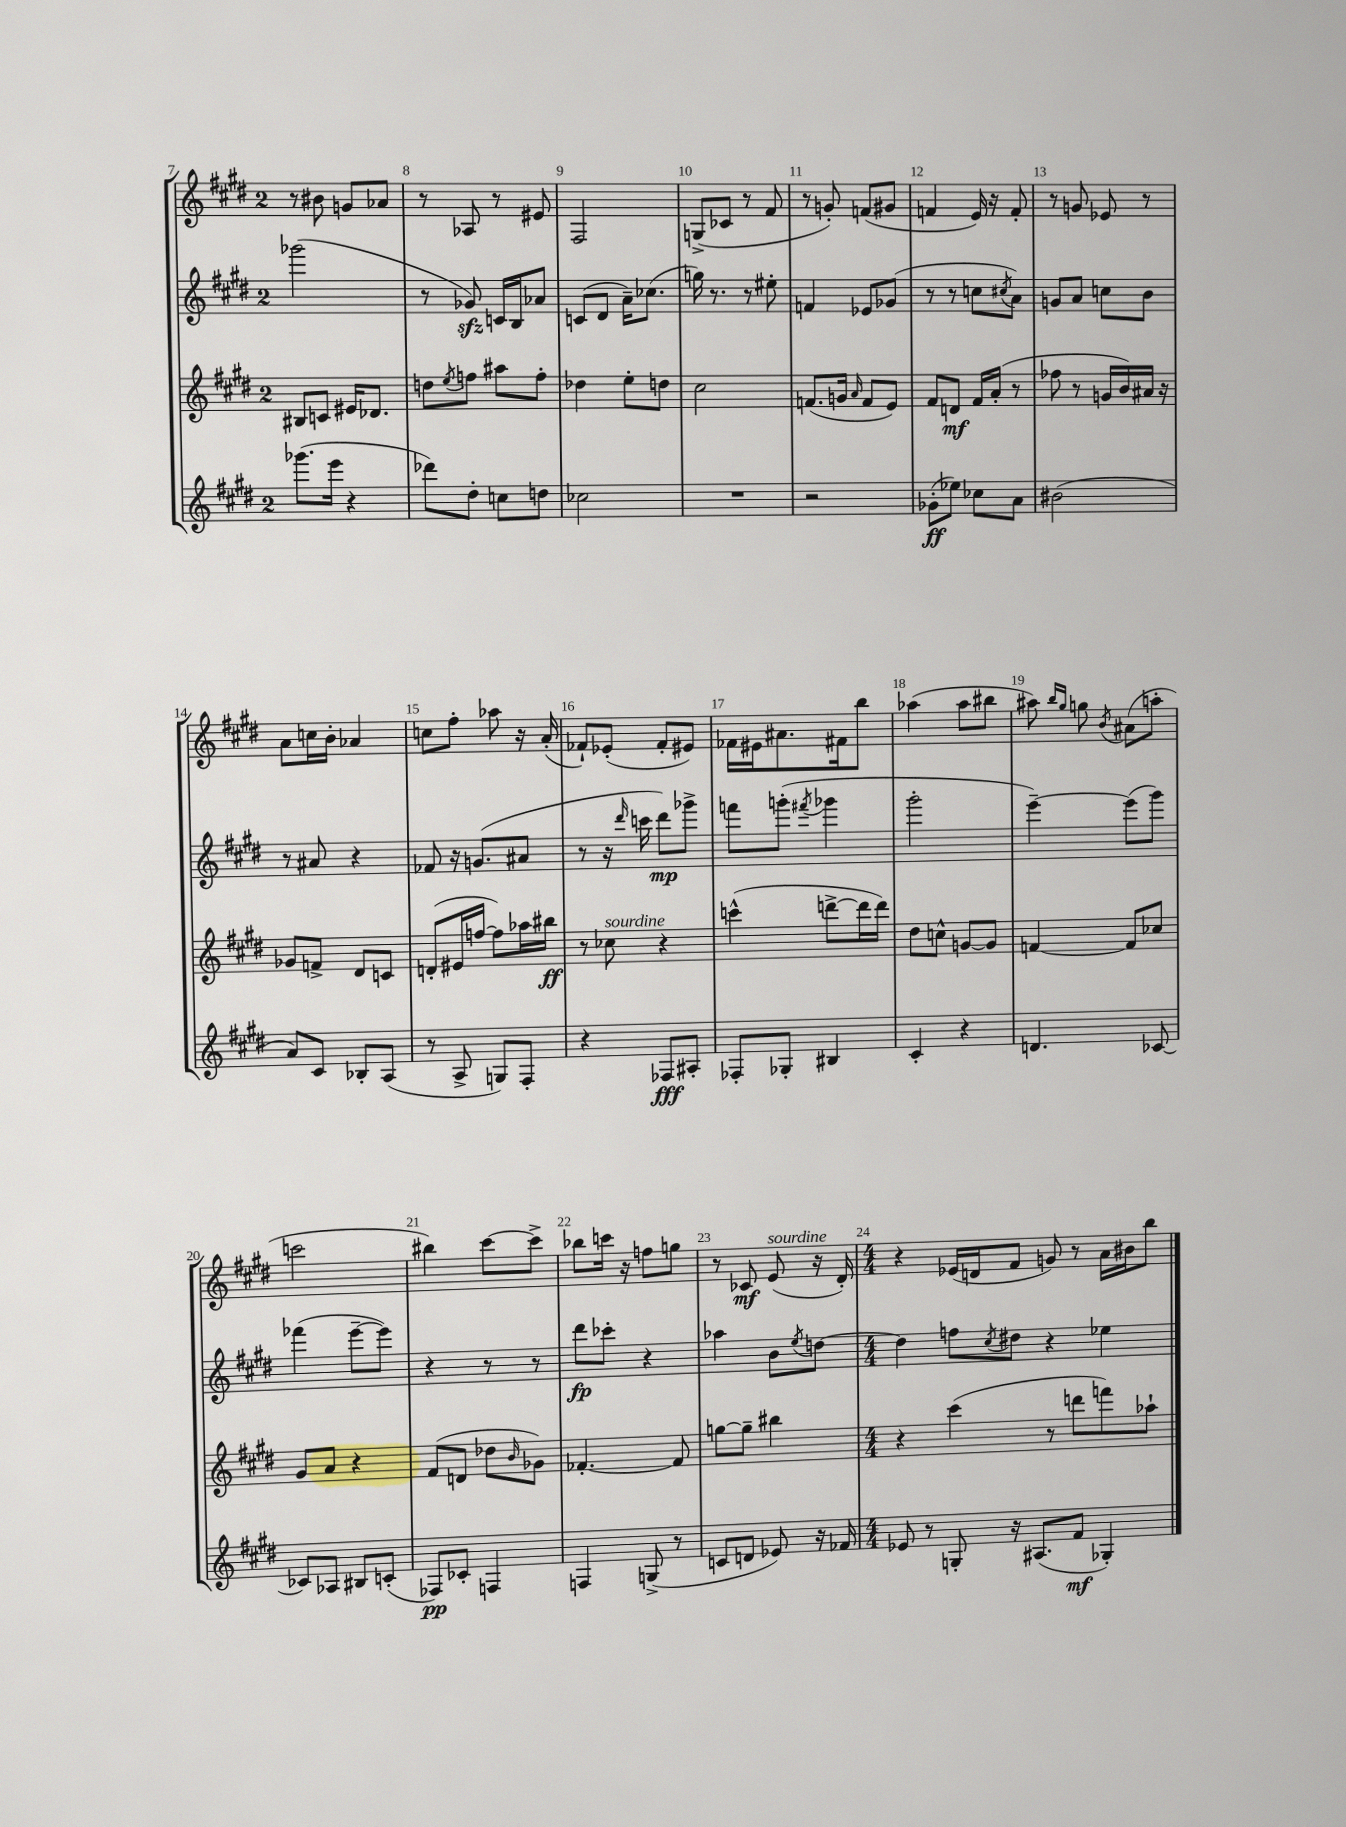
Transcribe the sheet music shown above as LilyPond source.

<<
\new StaffGroup <<
\new Staff = "s0" {
    \clef treble \key e \major \once \override Staff.TimeSignature.style = #'single-digit \time 2/4
    r8 bis'8 g'8 aes'8 |
    r8 aes8 r8 eis'8 |
    fis2 |
    g8->( ces'8 r8 fis'8 |
    r8 g'8-.) f'8( gis'8 |
    f'4 e'16) r16 f'8-. |
    r8 g'8 ees'8 r8 |
    a'8 c''16 b'16-. aes'4 |
    c''8 fis''8-. aes''8 r16 a'16-.( |
    fes'8-!) ees'8-.( fes'8-. eis'8) |
    fes'16 eis'16 ais'8. fis'16 b''8 |
    aes''4( aes''8 bis''8 |
    ais''8) \grace { b''16 gis''16 } g''8 \acciaccatura { b'8 } ais'8( a''8-. |
    c'''2 |
    bis''4) cis'''8~ cis'''8-> |
    bes''8 c'''16 r16 f''8 g''8 |
    r8 ces'8\mf e'8^\markup { \italic "sourdine" }( r16 dis'16-.) |
    \numericTimeSignature \time 4/4 r4 ees'16( d'16 fis'8 g'8) r8 a'16 bis'16 b''8 \bar "|." |
}
\new Staff = "s1" {
    \clef treble \key e \major \once \override Staff.TimeSignature.style = #'single-digit \time 2/4
    ges'''2( |
    r8 ges'8\sfz) c'16 b16 aes'8 |
    c'8( dis'8 a'16--) ces''8.( |
    g''16) r8. r8 eis''8-. |
    f'4 ees'8 ges'8( |
    r8 r8 c''8 \acciaccatura { cis''8 } a'8) |
    g'8 a'8 c''8 b'8 |
    r8 ais'8 r4 |
    fes'8 r16 g'8.( ais'8 |
    r8 r16 \grace { dis'''16 } c'''16 dis'''8\mp) ges'''8-> |
    f'''8 g'''8-.( \acciaccatura { fis'''8 } ges'''4 |
    gis'''2-. |
    e'''4~--) e'''8( gis'''8) |
    fes'''4( e'''8~-- e'''8) |
    r4 r8 r8 |
    dis'''8\fp ces'''8-. r4 |
    aes''4 b'8 \acciaccatura { e''8 } d''8~ |
    \numericTimeSignature \time 4/4 d''4 f''8 \acciaccatura { cis''8 } dis''8 r4 ees''4 \bar "|." |
}
\new Staff = "s2" {
    \clef treble \key e \major \once \override Staff.TimeSignature.style = #'single-digit \time 2/4
    bis8 c'8 eis'16 des'8. |
    d''8 \acciaccatura { e''8 } f''8 ais''8 f''8-. |
    des''4 e''8-. d''8 |
    cis''2 |
    f'8.( g'16 \grace { a'16 } f'8 e'8) |
    fis'8 d'8\mf fis'16 a'16-.( r8 |
    fes''8 r8 g'16 b'16) ais'16 r16 |
    ges'8 f'8-> dis'8 c'8 |
    d'8-.( eis'16 f''16~ f''8) aes''16 bis''16\ff |
    r8 ces''8^\markup { \italic "sourdine" } r4 |
    c'''4-^( d'''8~-> d'''16 d'''16) |
    dis''8 c''8-^ g'8~ g'8 |
    f'4~ f'8 ces''8 |
    gis'8 a'8 r4 |
    fis'8( d'8 des''8 \grace { b'16 } ges'8) |
    fes'4.~-. fes'8 |
    g''8~ g''8-- bis''4 |
    \numericTimeSignature \time 4/4 r4 cis'''4( r8 d'''8 f'''8) aes''8-! \bar "|." |
}
\new Staff = "s3" {
    \clef treble \key e \major \once \override Staff.TimeSignature.style = #'single-digit \time 2/4
    ges'''8.( e'''16 r4 |
    des'''8) dis''8-. c''8 d''8 |
    ces''2 |
    R2 |
    r2 |
    ges'8-.\ff( ees''8) ces''8 a'8 |
    bis'2( |
    a'8) cis'8 bes8-. a8( |
    r8 a8-> g8) fis8-. |
    r4 fes8\fff ais8-. |
    fes8-. ges8-. bis4 |
    cis'4-. r4 |
    d'4. ces'8~ |
    ces'8 aes8 bis8 c'8-.( |
    fes8\pp) ces'8-. f4 |
    f4 g8->( r8 |
    c'8 d'8 ees'8) r16 fes'16 |
    \numericTimeSignature \time 4/4 ees'8 r8 g8-. r16 ais8.( fis'8\mf ges4-.) \bar "|." |
}
>>
>>
\layout { \context { \Score currentBarNumber = #7 \override BarNumber.break-visibility = ##(#f #t #t) barNumberVisibility = #all-bar-numbers-visible } }
